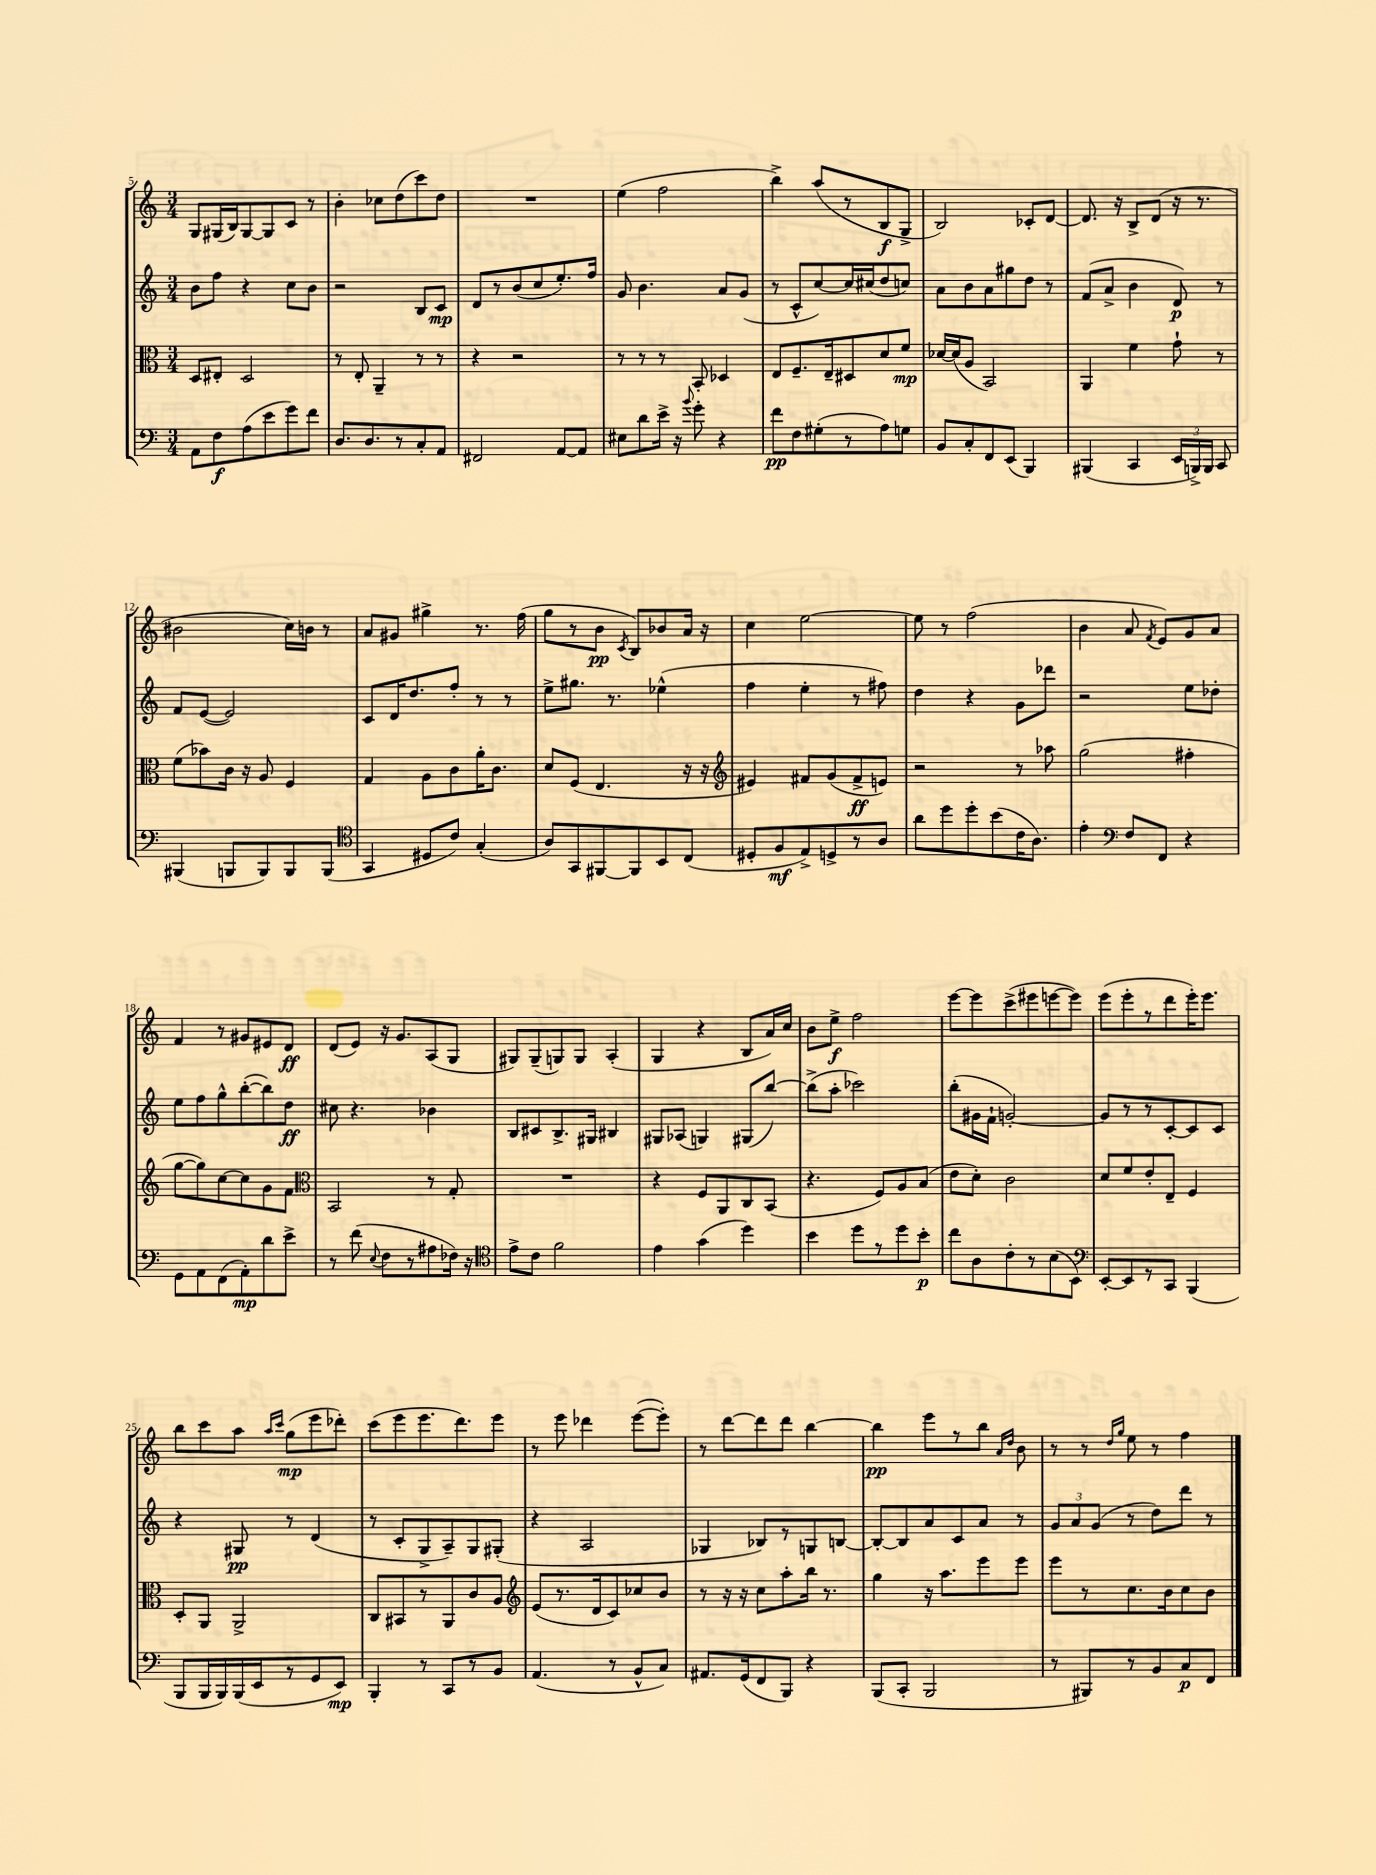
<<
\new StaffGroup <<
\new Staff = "s0" {
    \clef treble \key c \major \numericTimeSignature \time 3/4
    \autoBeamOff g8[ gis16( b16) gis8~ gis8 c'8] r8 |
    b'4-. ces''8[ d''8( c'''8) d''8] |
    R2. |
    e''4( f''2 |
    b''4->) a''8[( r8 b8\f g8]-> |
    b2) ces'8[-. d'8]~ |
    d'8. r16 b8[-> d'8]( r16 r8. |
    bis'2 c''16[) b'16] r8 |
    a'8[ gis'8] gis''4-> r8. f''16( |
    g''8[ r8 b'8]\pp \acciaccatura { c'8 } b8[) bes'8 a'16] r16 |
    c''4 e''2~ |
    e''8 r8 f''2( |
    b'4 a'8 \acciaccatura { f'8 } e'8[) g'8 a'8] |
    f'4 r8 gis'8[ eis'8 d'8]\ff |
    d'8[( e'8]) r16 g'8.[ a8( g8] |
    gis8[) gis8--( g8) g8] a4-.( |
    g4 r4 b8[ a'16) c''16] |
    b'8[ e''8]->\f f''2 |
    e'''8[~ e'''8 c'''8->( eis'''8 e'''8~ e'''8]) |
    e'''8[( e'''8-. r8 d'''8 e'''16-.) e'''8.] |
    b''8[ c'''8 a''8] \grace { a''16[ c'''16] } g''8[\mp( e'''8 des'''8]-.) |
    c'''8[( e'''8 e'''8. d'''8.) e'''8] |
    r8 e'''8 des'''4 e'''8[~( e'''8]-.) |
    r8 d'''8[~ d'''8 d'''8] b''4~ |
    b''4\pp e'''8[ r8 b''8] \grace { a'16[ d''16] } b'8 |
    r8 r8 \grace { d''16[ g''16] } e''8 r8 f''4 \bar "|." |
}
\new Staff = "s1" {
    \clef treble \key c \major \numericTimeSignature \time 3/4
    \autoBeamOff b'8[ f''8] r4 c''8[ b'8] |
    r2 b8[ c'8]\mp |
    d'8[ r8 b'8( c''8 e''8.-.) f''16] |
    g'8 b'4. a'8[ g'8]( |
    r8 c'8[-^ c''8~) c''16 cis''16( d''8 c''8]) |
    a'8[ b'8 a'8 gis''8 d''8] r8 |
    f'8[( a'8]-> b'4 d'8\p) r8 |
    f'8[ e'8]~( e'2) |
    c'8[ d'16 d''8. f''8]-. r8 r8 |
    e''8[-> gis''8.] r8. ees''4-^( |
    f''4 e''4-. r8 fis''8) |
    d''4 r4 g'8[ des'''8] |
    r2 e''8[ des''8]-. |
    e''8[ f''8 g''8-^ b''8~-.( b''8) d''8]\ff |
    cis''8 r4. bes'4 |
    b8[ cis'8 b8.-> gis16] bis4 |
    gis8[ aes8]( g4) gis8[( b''8]~) |
    b''8[->( a''8]-. ces'''2) |
    b''8[-.( gis'16 f'16]-! g'2~-.) |
    g'8[ r8 r8 c'8~-. c'8 c'8] |
    r4 gis8\pp r8 d'4( |
    r8 c'8[-. g8-> a8--) g8 gis8]-.( |
    r4 a2 |
    ges4 bes8[) r8 g8 b8]~ |
    b8[~-. b8 a'8 c'8 a'8] r8 |
    \tuplet 3/2 { g'8[ a'8 g'8]( } r8 d''8[) d'''8] r8 \bar "|." |
}
\new Staff = "s2" {
    \clef alto \key c \major \numericTimeSignature \time 3/4
    \autoBeamOff d8[ eis8]-. d2 |
    r8 e8-. a,4-- r8 r8 |
    r4 r2 |
    r8 r8 r8 b,8-. des4 |
    e8[ f8.-- e16-- dis8 d'8 f'8]\mp |
    des'16[~ des'16( a8] b,2) |
    a,4 f'4 g'8-! r8 |
    f'8[( bes'8) c'16] r16 a8 f4 |
    g4 a8[ c'8 a'16-. c'8.] |
    d'8[ f8]( e4. r16 r16 |
    \clef treble eis'4) fis'8[ g'8( fis'8->\ff e'8]) |
    r2 r8 aes''8 |
    g''2( fis''4-. |
    g''8[~ g''8) c''8~ c''8 g'8 f'8] |
    \clef alto b,2 r8 g8-. |
    R2. |
    r4 f8[ a,8 c8 b,8]( |
    r4. f8[) a8 b8]( |
    e'8[ d'8]-.) c'2 |
    d'8[ f'8 e'8-. e8]-- f4 |
    d8[-. a,8] a,2-> |
    c8[ bis,8 r8 a,8 c'8 a8] |
    \clef treble e'8[( r8. d'16 c'8) ces''8 b'8] |
    r8 r16 r16 c''8[ a''8-. b''16] r8. |
    g''4 r16 a''8.[ e'''8 e'''8] |
    e'''8[ r8 c''8. b'16 c''8 b'8] \bar "|." |
}
\new Staff = "s3" {
    \clef bass \key c \major \numericTimeSignature \time 3/4
    \autoBeamOff a,8[ f8\f a8( e'8 g'8) f'8] |
    d8.[ d8. r8 c8-. a,8] |
    fis,2 a,8[~ a,8] |
    eis8[ d'8 e'16]-> r16 \appoggiatura { b'8 } g'8-. r4 |
    f'8[\pp f8 gis8-.( r8 a8) g8] |
    b,8[ c8-. f,8 e,8]( b,,4) |
    bis,,4( c,4 \tuplet 3/2 { e,16[ b,,16->) b,,16] } c,8 |
    bis,,4( b,,8[ b,,8) b,,8 b,,8]( |
    \clef tenor g,4 dis8[ c'8]) g4-.( |
    a8[) g,8 fis,8~ fis,8 b,8 c8]( |
    dis8[-. f8\mf e8->) d8-> r8 a8] |
    a'8[ d''8 d''8-. b'8( c'16 a8.]) |
    e'4-. \clef bass f8[ f,8] r4 |
    g,8[ a,8 f,8( a,8-.\mp) d'8 e'8]-> |
    r8 f'8( \appoggiatura { e8 } f8[ r8 ais8 fes16]) r16 |
    \clef tenor e'8[-> c'8] f'2 |
    e'4 g'4( d''4) |
    b'4 d''8[ r8 d''8 b'8]-.\p |
    c''8[ a8 c'8-. r8 b8( b,8]) |
    \clef bass e,8[~-. e,8 r8 c,8] b,,4( |
    b,,8[ b,,16 b,,16) b,,16( e,16 r8 g,8 e,8]\mp) |
    b,,4-. r8 c,8[ r8 b,8] |
    a,4.( r8 b,8[-^ c8]) |
    ais,8.[ g,16( f,8 b,,8]) r4 |
    b,,8[( c,8]-. b,,2 |
    r8 bis,,8[) r8 b,8 c8\p f,8] \bar "|." |
}
>>
>>
\layout { \context { \Score currentBarNumber = #5 } }
